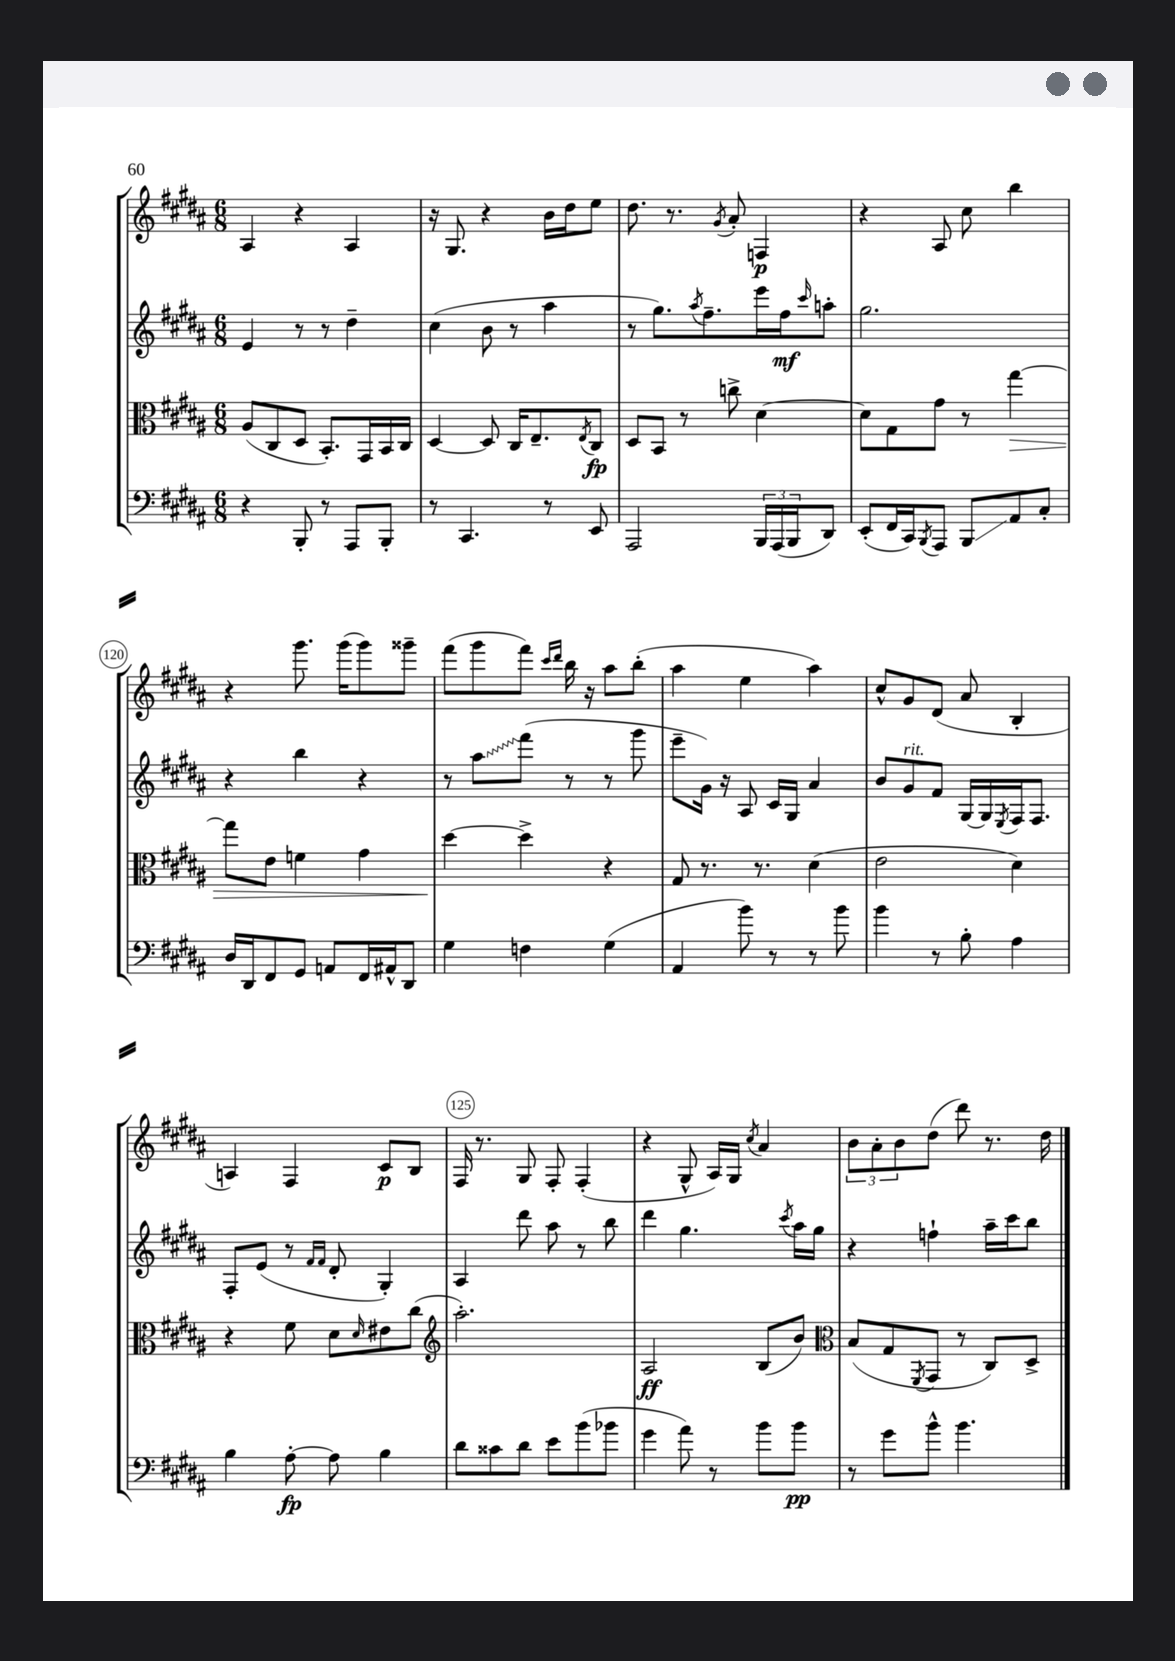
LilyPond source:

<<
\new StaffGroup <<
\new Staff = "s0" {
    \clef treble \key b \major \numericTimeSignature \time 6/8
    ais4 r4 ais4 |
    r16 gis8. r4 b'16 dis''16 e''8 |
    dis''8. r8. \acciaccatura { gis'8 } ais'8-. f4\p |
    r4 ais8 cis''8 b''4 |
    r4 gis'''8. gis'''16( gis'''8) gisis'''8-- |
    fis'''8( gis'''8 fis'''8) \grace { cis'''16 dis'''16 } b''16 r16 ais''8 b''8-.( |
    ais''4 e''4 ais''4) |
    cis''8-^ gis'8 dis'8( ais'8 b4-. |
    a4) fis4 cis'8\p b8 |
    fis16 r8. gis8 fis8-. fis4-.( |
    r4 gis8-^ ais16) gis16 \acciaccatura { cis''8 } ais'4 |
    \tuplet 3/2 { b'8 ais'8-. b'8 } dis''8( dis'''8) r8. dis''16 \bar "|." |
}
\new Staff = "s1" {
    \clef treble \key b \major \numericTimeSignature \time 6/8
    e'4 r8 r8 dis''4-- |
    cis''4( b'8 r8 ais''4 |
    r8 gis''8.) \acciaccatura { ais''8 } fis''8.-- e'''16 fis''16\mf \grace { cis'''16 } a''8-. |
    gis''2. |
    r4 b''4 r4 |
    r8 \once \override Glissando.style = #'zigzag ais''8\glissando fis'''8( r8 r8 gis'''8 |
    e'''8-- gis'16) r16 ais8 cis'16 gis16 ais'4 |
    b'8 gis'8^\markup { \italic "rit." } fis'8 gis16~ gis16 \acciaccatura { e8 } fis16 fis8. |
    fis8-. e'8( r8 \grace { fis'16 fis'16 } dis'8-. gis4-.) |
    ais4 dis'''8 ais''8 r8 b''8 |
    dis'''4 gis''4. \acciaccatura { cis'''8 } ais''16 gis''16 |
    r4 f''4-! ais''16-- cis'''16 b''8 \bar "|." |
}
\new Staff = "s2" {
    \clef alto \key b \major \numericTimeSignature \time 6/8
    ais8( cis8 dis8 b,8.-.) gis,16 b,16 cis16 |
    dis4~ dis8 cis16 e8.-- \acciaccatura { e8 } cis8\fp |
    dis8 b,8 r8 c''8-> dis'4~ |
    dis'8 gis8 gis'8 r8 gis''4~\> |
    gis''8 e'8 f'4 gis'4 |
    dis''4~\! dis''4-> r4 |
    gis8 r8. r8. dis'4( |
    e'2 dis'4) |
    r4 fis'8 dis'8 \grace { dis'16 } eis'8 cis''8( |
    \clef treble ais''2.-.) |
    ais2\ff b8( b'8) |
    \clef alto b8( gis8 \acciaccatura { fis,8 } gis,8 r8 cis8) dis8-> \bar "|." |
}
\new Staff = "s3" {
    \clef bass \key b \major \numericTimeSignature \time 6/8
    r4 b,,8-. r8 ais,,8 b,,8-. |
    r8 cis,4. r8 e,8 |
    ais,,2 \tuplet 3/2 { b,,16 ais,,16( b,,16 } dis,8) |
    e,8-.( fis,16 cis,16) \acciaccatura { b,,8 } ais,,8 b,,8\glissando ais,8 cis8-. |
    dis16 dis,16 fis,8 gis,8 a,8 fis,16 ais,16-^ dis,8 |
    gis4 f4 gis4( |
    ais,4 b'8) r8 r8 b'8 |
    b'4 r8 b8-. ais4 |
    b4 ais8~-.\fp ais8 b4 |
    dis'8 cisis'8 dis'8 e'8 b'8( bes'8 |
    gis'4 ais'8) r8 b'8 b'8\pp |
    r8 gis'8 b'8-^ b'4. \bar "|." |
}
>>
>>
\layout { \context { \Score currentBarNumber = #116 \override BarNumber.break-visibility = ##(#f #t #t) barNumberVisibility = #(every-nth-bar-number-visible 5) \override BarNumber.stencil = #(make-stencil-circler 0.1 0.3 ly:text-interface::print) } }
